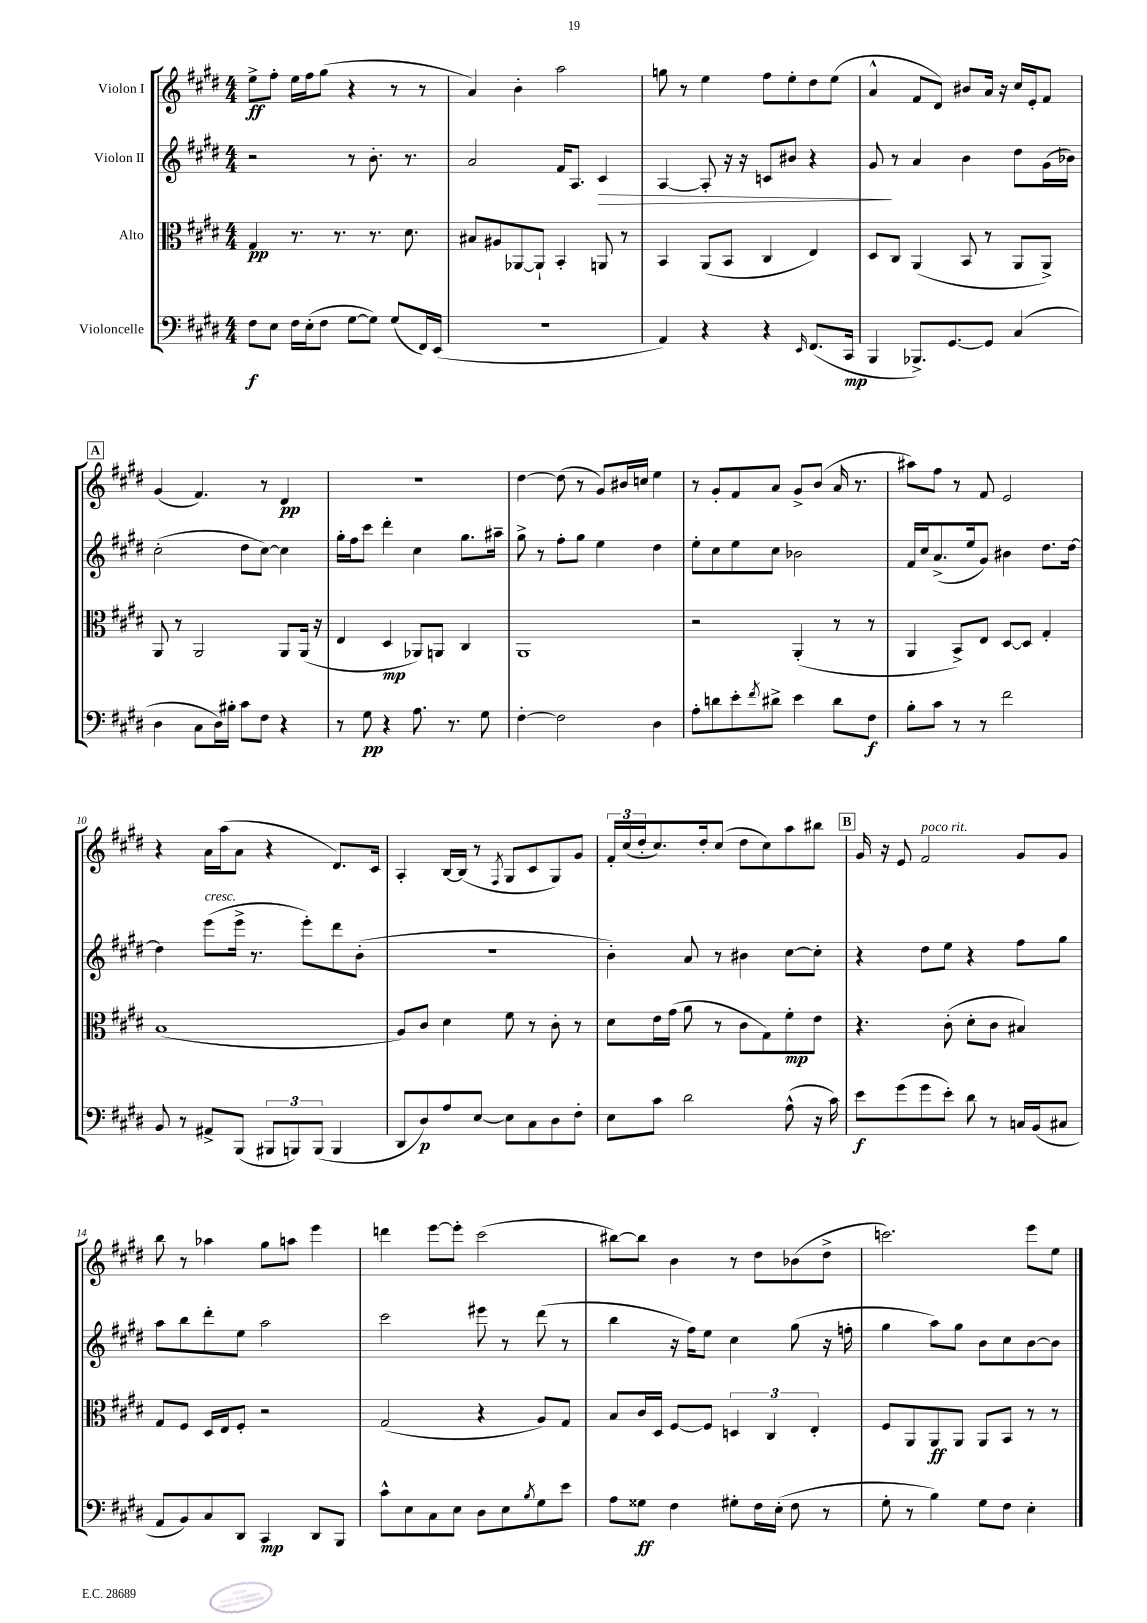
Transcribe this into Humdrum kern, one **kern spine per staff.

**kern	**dynam	**kern	**dynam	**kern	**dynam	**kern	**dynam
*part4	*part4	*part3	*part3	*part2	*part2	*part1	*part1
*staff4	*staff4	*staff3	*staff3	*staff2	*staff2	*staff1	*staff1
*I"Violoncelle	*	*I"Alto	*	*I"Violon II	*	*I"Violon I	*
*clefF4	*	*clefC3	*	*clefG2	*	*clefG2	*
*k[f#c#g#d#]	*	*k[f#c#g#d#]	*	*k[f#c#g#d#]	*	*k[f#c#g#d#]	*
*M4/4	*	*M4/4	*	*M4/4	*	*M4/4	*
=1	=1	=1	=1	=1	=1	=1	=1
8F#\L	f	4G#/	pp	2r	.	8ee^\L	ff
8E\J	.	.	.	.	.	8ff#'\J	.
16F#\LL	.	8.r	.	.	.	16ee\LL	.
(16E'\J	.	.	.	.	.	16ff#\J	.
8F#\J	.	.	.	.	.	(8gg#\J	.
.	.	8.r	.	.	.	.	.
[8G#\L	.	.	.	8r	.	4r	.
8G#\J])	.	8.r	.	8.b'\	.	.	.
(8G#/L	.	.	.	.	.	8r	.
.	.	8.d#\	.	8.r	.	.	.
16FF#/L)	.	.	.	.	.	8r	.
(16EE/JJ	.	.	.	.	.	.	.
=2	=2	=2	=2	=2	=2	=2	=2
1r	.	8B#X/L	.	2a/	.	4a/)	.
.	.	8A#X/	.	.	.	.	.
.	.	[8AA-X/	.	.	.	4b'\	.
.	.	8AA-`/J]	.	.	.	.	.
.	.	4BB'/	.	16f#/KL	.	2aa\	.
.	.	.	.	8.A/J	.	.	.
!	!	!	!	!	!LO:HP:b	!	!
.	.	8AAn/	.	4c#/	>	.	.
.	.	8r	.	.	.	.	.
=3	=3	=3	=3	=3	=3	=3	=3
4AA/)	.	4BB/	.	[4A/	.	8ggn\	.
.	.	.	.	.	.	8r	.
4r	.	(8AA/L	.	8A'/]	.	4ee\	.
.	.	8BB/J	.	16r	.	.	.
.	.	.	.	16r	.	.	.
4r	.	4C#/	.	8cn/L	.	8ff#\L	.
.	.	.	.	8b#X/J	.	8ee'\	.
16qqEE/	.	.	.	.	.	.	.
(8.FF#/L	.	4E/)	.	4r	.	8dd#\	.
.	.	.	.	.	.	(8ee\J	.
16CC#/Jk	mp	.	.	.	.	.	.
=4	=4	=4	=4	=4	=4	=4	=4
4BBB/	.	8D#/L	.	8g#/	.	4a^^/	.
.	.	8C#/J	.	8r	]	.	.
8.BBB-X^/L)	.	(4AA/	.	4a/	.	8f#/L	.
.	.	.	.	.	.	8d#/J)	.
[8.GG#/	.	.	.	.	.	.	.
.	.	8BB/	.	4b\	.	8b#X/L	.
8GG#/J]	.	8r	.	.	.	16a/Jk	.
.	.	.	.	.	.	16r	.
(4C#/	.	8AA/L	.	8dd#\L	.	16cc#/LL	.
.	.	.	.	.	.	16e'/J	.
.	.	8AA^/J)	.	(16g#\L	.	8f#/J	.
.	.	.	.	16b-X\JJ)	.	.	.
!!LO:LB:g=z
!!LO:REH:place=s1:t=A
=5	=5	=5	=5	=5	=5	=5	=5
4D#\	.	8AA/	.	(2cc#'\	.	(4g#/	.
.	.	8r	.	.	.	.	.
8C#\L	.	2AA/	.	.	.	4.f#/)	.
16D#\L)	.	.	.	.	.	.	.
16B#X'\JJ	.	.	.	.	.	.	.
8c#\L	.	.	.	8dd#\L	.	.	.
8F#\J	.	.	.	[8cc#\J)	.	8r	.
4r	.	8AA/L	.	4cc#\]	.	4d#/	pp
.	.	(16AA/Jk	.	.	.	.	.
.	.	16r	.	.	.	.	.
=6	=6	=6	=6	=6	=6	=6	=6
8r	.	4E/	.	16gg#'\LL	.	1r	.
.	.	.	.	16ff#\J	.	.	.
8G#\	pp	.	.	8ccc#\J	.	.	.
4r	.	4D#/	mp	4ddd#'\	.	.	.
8.A\	.	8AA-X/L)	.	4cc#\	.	.	.
.	.	8AAn/J	.	.	.	.	.
8.r	.	.	.	.	.	.	.
.	.	4C#/	.	8.gg#\L	.	.	.
8G#\	.	.	.	.	.	.	.
.	.	.	.	16aa#X~\Jk	.	.	.
=7	=7	=7	=7	=7	=7	=7	=7
[4F#'\	.	1AA	.	8gg#^\	.	[4dd#\	.
.	.	.	.	8r	.	.	.
2F#\]	.	.	.	8ff#'\L	.	(8dd#\]	.
.	.	.	.	8gg#\J	.	8r	.
.	.	.	.	4ee\	.	8g#/L)	.
.	.	.	.	.	.	16b#X/L	.
.	.	.	.	.	.	16ccn/JJ	.
4D#\	.	.	.	4dd#\	.	4ee\	.
=8	=8	=8	=8	=8	=8	=8	=8
8A'\L	.	2r	.	8ee'\L	.	8r	.
8dn\	.	.	.	8cc#\	.	8g#'/L	.
8e'\	.	.	.	8ee\	.	8f#/	.
8qf#/	.	.	.	.	.	.	.
8d#X^\J	.	.	.	8cc#\J	.	8a/J	.
4e\	.	(4AA'/	.	2b-X\	.	8g#^/L	.
.	.	.	.	.	.	(8b/J	.
8d#\L	.	8r	.	.	.	16a/	.
.	.	.	.	.	.	8.r	.
8F#\J	f	8r	.	.	.	.	.
=9	=9	=9	=9	=9	=9	=9	=9
8B'\L	.	4AA/	.	16f#/LL	.	8aa#X\L)	.
.	.	.	.	16cc#/J	.	.	.
8c#\J	.	.	.	(8.a^/	.	8ff#\J	.
8r	.	8BB^/L)	.	.	.	8r	.
.	.	.	.	16ee/k	.	.	.
8r	.	8E/J	.	8g#/J)	.	8f#/	.
2f#\	.	[8D#/L	.	4b#X\	.	2e/	.
.	.	8D#/J]	.	.	.	.	.
.	.	4G#'/	.	8.dd#\L	.	.	.
.	.	.	.	[16dd#\Jk	.	.	.
!!LO:LB:g=z
=10	=10	=10	=10	=10	=10	=10	=10
8BB/	.	(1B	.	4dd#\]	.	4r	.
8r	.	.	.	.	.	.	.
!	!	!	!	!LO:TX:a:i:t=cresc.	!	!	!
8AA#X^/L	.	.	.	(8eee\L	.	16a\LL	.
.	.	.	.	.	.	(16aa\J	.
(8BBB/J	.	.	.	16eee^\Jk	.	8a\J	.
.	.	.	.	8.r	.	.	.
12BBB#X/L	.	.	.	.	.	4r	.
12BBBn/)	.	.	.	.	.	.	.
.	.	.	.	8eee'\L)	.	.	.
(12BBB/J	.	.	.	.	.	.	.
4BBB/	.	.	.	8ddd#\	.	8.d#/L)	.
.	.	.	.	(8b'\J	.	.	.
.	.	.	.	.	.	16c#/Jk	.
=11	=11	=11	=11	=11	=11	=11	=11
8DD#/L	.	8A/L)	.	1r	.	4A'/	.
8D#/)	p	8c#/J	.	.	.	.	.
8A/	.	4d#\	.	.	.	[16B/LL	.
.	.	.	.	.	.	(16B/JJ]	.
[8E/J	.	.	.	.	.	8r	.
.	.	.	.	.	.	8qF#/	.
8E\L]	.	8f#\	.	.	.	8G#/L	.
8C#\	.	8r	.	.	.	8c#/	.
8D#\	.	8c#'\	.	.	.	8G#/)	.
8F#'\J	.	8r	.	.	.	8g#/J	.
=12	=12	=12	=12	=12	=12	=12	=12
8E\L	.	8d#\L	.	4b'\)	.	24f#'/LL	.
.	.	.	.	.	.	(24cc#/	.
.	.	.	.	.	.	24dd#'/J	.
8c#\J	.	16e\L	.	.	.	8.cc#/)	.
.	.	(16g#\JJ	.	.	.	.	.
2d#\	.	8a\	.	8a/	.	.	.
.	.	.	.	.	.	16dd#'/k	.
.	.	8r	.	8r	.	(8cc#/J	.
.	.	8c#\L	.	4b#X\	.	8dd#\L	.
.	.	8G#\)	.	.	.	8cc#\)	.
(8A^^\	.	8f#'\	mp	[8cc#\L	.	8aa\	.
16r	.	8e\J	.	8cc#'\J]	.	8bb#X\J	.
16c#\)	.	.	.	.	.	.	.
!!LO:REH:place=s1:t=B
=13	=13	=13	=13	=13	=13	=13	=13
8e\L	f	4.r	.	4r	.	16g#/	.
.	.	.	.	.	.	16r	.
(8g#\	.	.	.	.	.	8e/	.
!	!	!	!	!	!	!LO:TX:a:i:t=poco rit.	!
8g#\	.	.	.	8dd#\L	.	2f#/	.
8e'\J)	.	(8c#'\	.	8ee\J	.	.	.
8d#\	.	8d#'\L	.	4r	.	.	.
8r	.	8c#\J	.	.	.	.	.
16Cn/LL	.	4B#X/)	.	8ff#\L	.	8g#/L	.
(16BB/J	.	.	.	.	.	.	.
8C#X/J	.	.	.	8gg#\J	.	8g#/J	.
!!LO:LB:g=z
=14	=14	=14	=14	=14	=14	=14	=14
8AA/L	.	8G#/L	.	8aa\L	.	8bb\	.
8BB/)	.	8F#/J	.	8bb\	.	8r	.
8C#/	.	16D#/LL	.	8ddd#'\	.	4aa-X\	.
.	.	16E/J	.	.	.	.	.
8DD#/J	.	8F#'/J	.	8ee\J	.	.	.
4CC#/	mp	2r	.	2aa\	.	8gg#\L	.
.	.	.	.	.	.	8aan\J	.
8DD#/L	.	.	.	.	.	4eee\	.
8BBB/J	.	.	.	.	.	.	.
=15	=15	=15	=15	=15	=15	=15	=15
8c#^^\L	.	(2G#/	.	2ccc#\	.	4dddn\	.
8E\	.	.	.	.	.	.	.
8C#\	.	.	.	.	.	[8eee\L	.
8E\J	.	.	.	.	.	8eee'\J]	.
8D#\L	.	4r	.	8eee#X\	.	(2ccc#\	.
8E\	.	.	.	8r	.	.	.
8qB/	.	.	.	.	.	.	.
8G#\	.	8A/L)	.	(8ddd#\	.	.	.
8e\J	.	8G#/J	.	8r	.	.	.
=16	=16	=16	=16	=16	=16	=16	=16
8A\L	.	8B/L	.	4bb\	.	[8bb#X\L)	.
8G##X\J	ff	16c#/L	.	.	.	8bb#\J]	.
.	.	16D#/JJ	.	.	.	.	.
4F#\	.	[8F#/L	.	16r	.	4b\	.
.	.	.	.	16ff#\KL)	.	.	.
.	.	8F#/J]	.	8ee\J	.	.	.
8G#X'\L	.	6Dn/	.	4cc#\	.	8r	.
16F#\L	.	.	.	.	.	8dd#\L	.
.	.	6C#/	.	.	.	.	.
(16E'\JJ	.	.	.	.	.	.	.
8F#\	.	.	.	(8gg#\	.	(8b-X\	.
.	.	6E'/	.	.	.	.	.
8r	.	.	.	16r	.	8dd#^\J	.
.	.	.	.	16ffn'\	.	.	.
=17	=17	=17	=17	=17	=17	=17	=17
8G#'\	.	8F#/L	.	4gg#\	.	2.cccn\)	.
8r	.	8AA/	.	.	.	.	.
4B\)	.	8AA/	ff	8aa\L)	.	.	.
.	.	8AA/J	.	8gg#\J	.	.	.
8G#\L	.	8AA/L	.	8b\L	.	.	.
8F#\J	.	8BB/J	.	8cc#\	.	.	.
4E'\	.	8r	.	[8b\	.	8eee\L	.
.	.	8r	.	8b\J]	.	8ee\J	.
==	==	==	==	==	==	==	==
*-	*-	*-	*-	*-	*-	*-	*-
